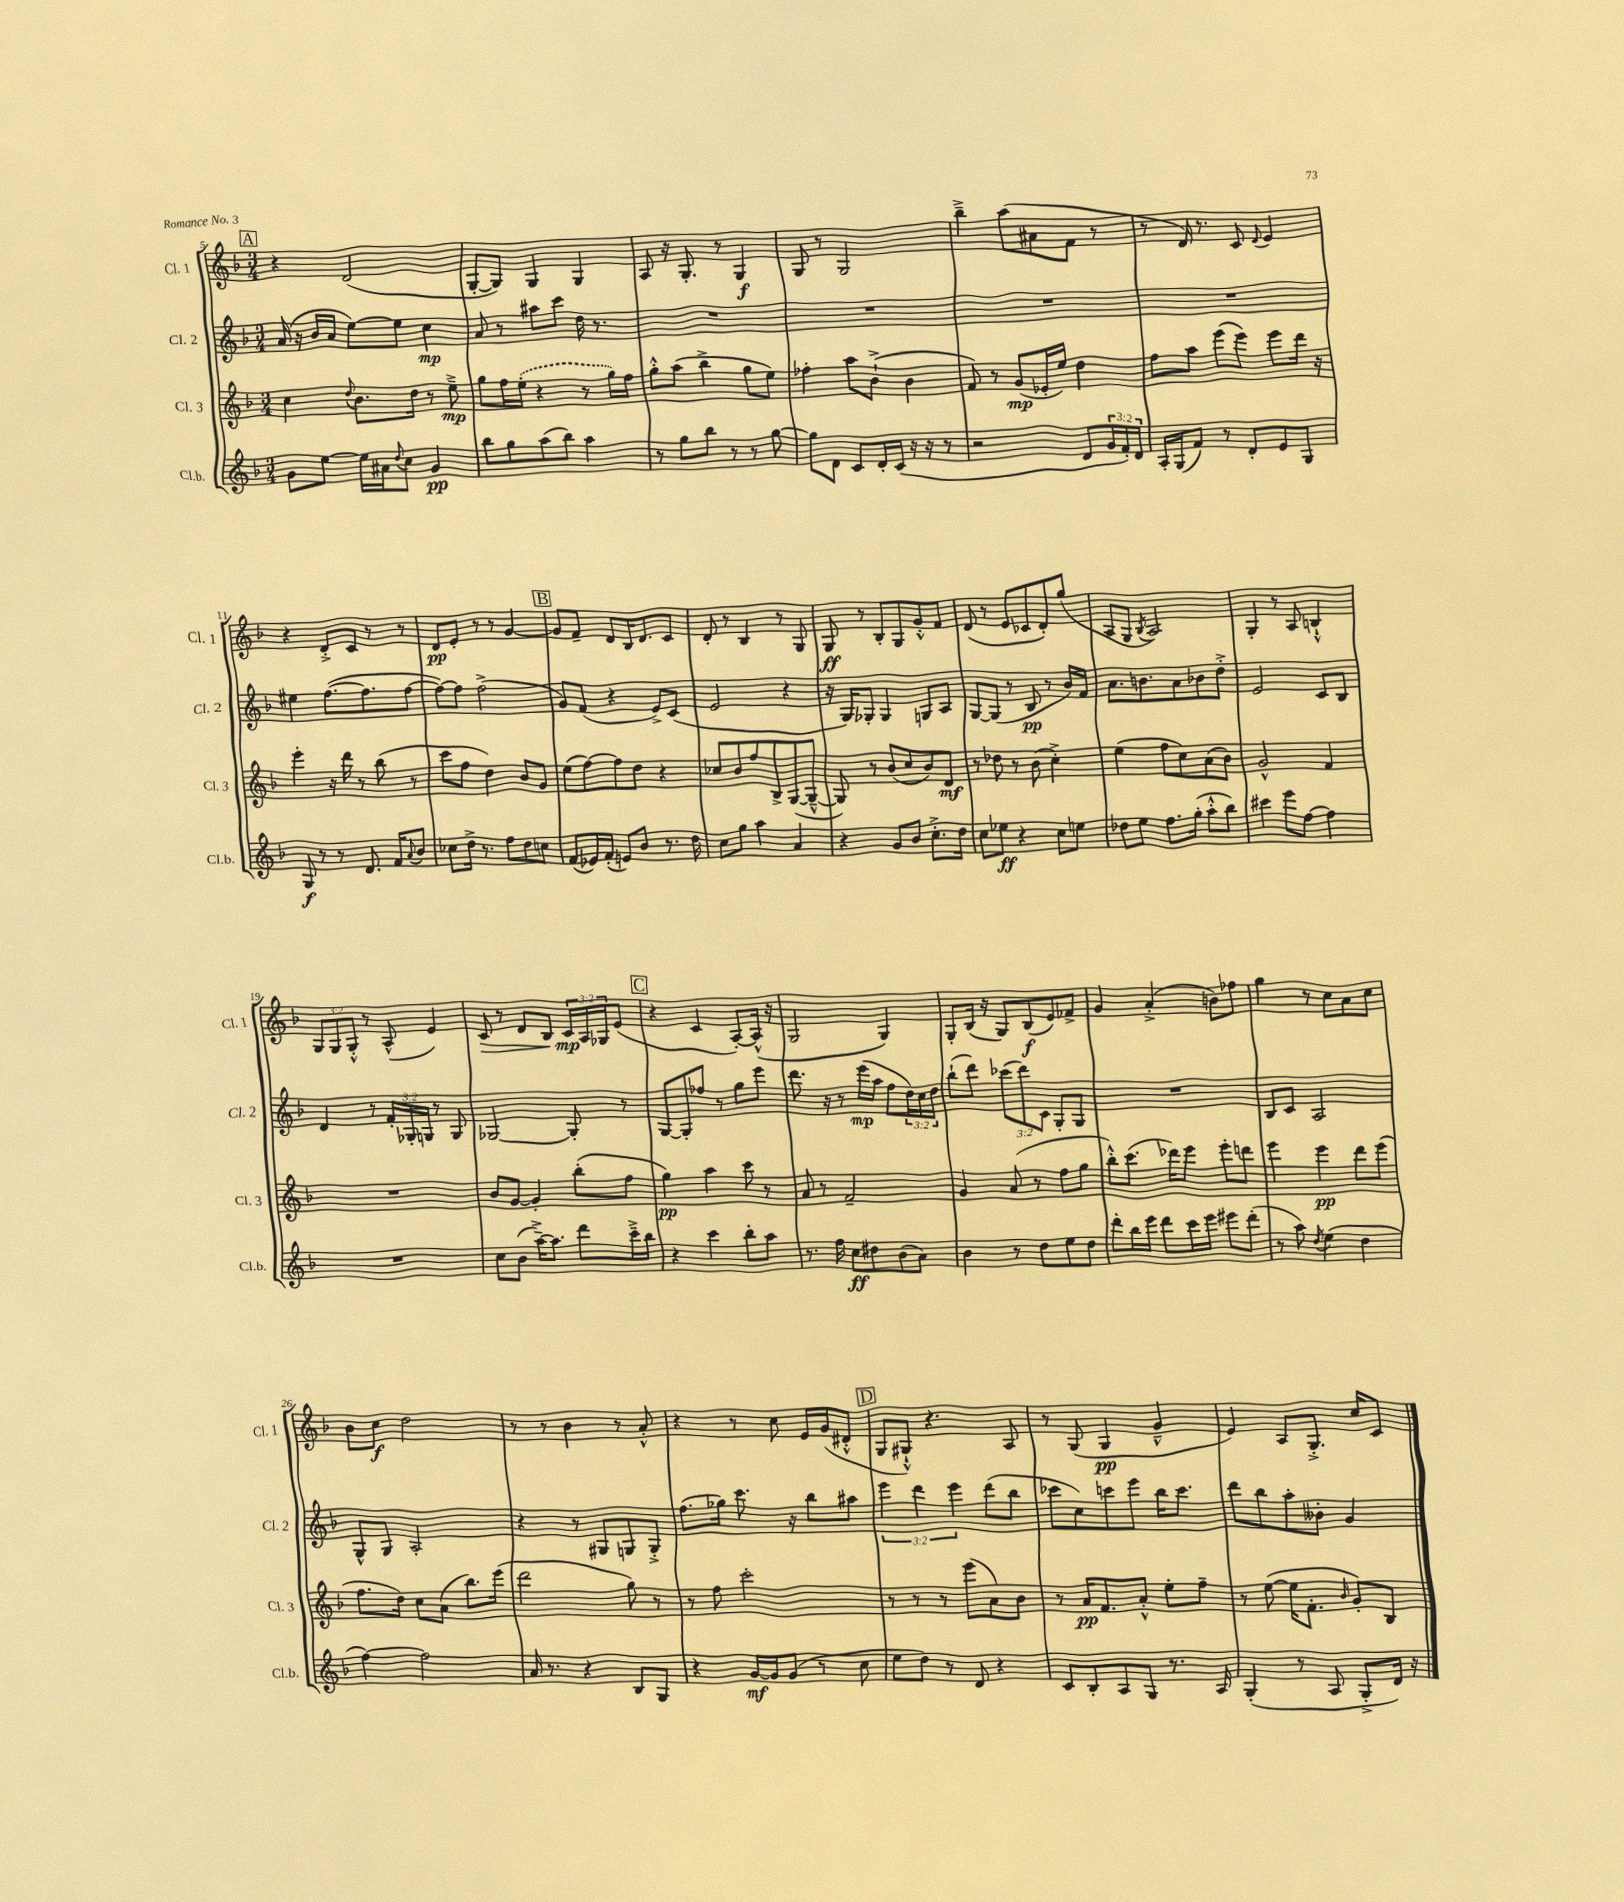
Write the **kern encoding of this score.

**kern	**kern	**kern	**kern
*staff4	*staff3	*staff2	*staff1
*clefG2	*clefG2	*clefG2	*clefG2
*k[b-]	*k[b-]	*k[b-]	*k[b-]
*M3/4	*M3/4	*M3/4	*M3/4
8g\L	4cc\	(16a/	4r
.	.	16r	.
[8ee\J	.	16b-/LL	.
.	.	16a/JJ	.
.	8qqdd/	.	.
16ee\]LL	8.b-\L	[8ee\L)	(2d/
16a#\J	.	.	.
8qqdd/	.	.	.
8cc\J	.	8ee\]J	.
.	16dd\Jk	.	.
4g/	8r	4cc\	.
.	8ee~^\	.	.
=	=	=	=
8bb-\L	8gg\L	8a/	[8G'/L
8gg\	16ff\L	8r	8G/]J)
.	(16ee'\JJ	.	.
(8aa\	4r	8aa#\L	4G/
8bb-\J)	.	8ccc\J	.
4aa\	8r	16dd\	4G/
.	.	8.r	.
.	16gg\LL)	.	.
.	16ff\JJ	.	.
=	=	=	=
8r	8gg'^^\L	2.r	8A/
8gg\L	(8aa\J	.	16r
.	.	.	8.G'/
8bb-\J	4bb-^\	.	.
8r	.	.	8r
8r	8gg\L	.	4G/
[8gg\	8ee\J)	.	.
=	=	=	=
8gg\]L	4ff-'\	2.r	8G/
8d\J	.	.	8r
8c/L	8aa\L	.	2G/
16d'/L	(8b-`^\J	.	.
(16c/JJ	.	.	.
16r	4b-\	.	.
16r	.	.	.
8r	.	.	.
=	=	=	=
2r	8f/)	2.r	4bb-~^\
.	8r	.	.
.	(8g/L	.	(8aa\L
.	16e-'/L	.	8a#\
.	16ee/JJ)	.	.
8d/L	4dd\	.	8f\J
24g/L	.	.	8r
24f'/)	.	.	.
24d/JJ	.	.	.
=	=	=	=
16A'/LL	8ff\L	2.r	8r
(16G/J	.	.	.
8f/J)	8aa\J	.	16d/)
.	.	.	8.r
8r	(8eee\L	.	.
8d'/L	8eee\J)	.	8c/
.	.	.	8qqd/
8e/	8eee\L	.	4e/
8G/J	16ddd\Jk	.	.
.	16r	.	.
=	=	=	=
8G/	4eee'\	4ee#\	4r
8r	.	.	.
8r	16r	([8.ff\L	8d'^/L
.	16ddd\	.	.
8.d/	8r	.	8c/J
.	.	8.ff\]	.
.	(8bb-\	.	8r
16f/LK	.	.	.
8qqa/	.	.	.
8b-/J	8r	[8ff\J	8r
=	=	=	=
8cc-\L	8ccc\L	8ff\_L)	8d/L
16dd^\Jk	8ff\J	8ff\]J	8e'/J
8.r	.	.	.
.	4dd\)	(2ff^\	8r
8ff\L	.	.	8r
8dd\	8b-/L	.	[4g/
8cc\J	8g/J	.	.
=	=	=	=
(8f/L	(8ee\L	8g/L)	8g/]L
16e-/L)	[8ff\)	(8f/J	8f~/J
(16f'/JJ	.	.	.
8e/L)	8ff\]	4r	8d/L
8b-/J	8dd\J	.	16B-/K
.	.	.	8.d/
8.r	4r	8e^/L)	.
.	.	(8c/J	8c/J
16dd\	.	.	.
=	=	=	=
8cc\L	8cc-/L	2e/	8d'/
8gg\J	8b-/	.	8r
4aa\	8ff/	.	4B-/
.	8B-^/	.	.
4a/	([8G/	4r	8r
.	8G~^^/_J	.	8G/
=	=	=	=
4r	8G/])	16r	8G/
.	.	16G/LK)	.
.	8r	8G-'/J	8r
8g/L	(8b-/L	4G-/	8B-'/L
8b-/J	8cc/	.	8G/
8.cc'^\L	8b-/)	8G/L	8g'^^/
.	8d/J	8A/J	8f/J
16dd\Jk	.	.	.
=	=	=	=
8cc\L	8r	[8G/L	(8d/
8ee-\J	8dd-\	(8G/]J	8r
4r	8r	8r	8e/L
.	(8b-\	8B-/	8c-/
8cc\L	4cc'^\)	8r	8d'/)
8ee\J	.	16b-/LL)	(8gg/J
.	.	16f/JJ	.
=	=	=	=
8dd-\L	(4ee\	8.a\L	8A/L
8ee\J	.	.	8G/J
.	.	8.b\	.
.	.	.	8qB-/
8.ff\L	8ff\L	.	2A/)
.	8cc\)	8a\	.
(16gg'\Jk	.	.	.
8aa'^^\L	(8a\	8b-\	.
8bb-\J)	8b-\J)	8dd'^\J	.
=	=	=	=
4ccc#\	2g^^/	2e/	4G'/
8eee\L	.	.	8r
[8ff\J	.	.	8A/
4ff\]	4f/	8c/L	4B`^^/
.	.	8B-/J	.
=	=	=	=
2.r	2.r	4d/	12G/L
.	.	.	12G/
.	.	.	12G'^^/J
.	.	8r	8r
.	.	24f'/LL	(8A^^/
.	.	24G-'/	.
.	.	24G/JJ	.
.	.	8r	4e/)
.	.	8G/	.
=	=	=	=
8cc\L	8b-/L	[2G-/	8c/
(8b-\J	[8g/J	.	8r
[16aa~^\LK)	4g'/]	.	8d/L
8.aa\]J	.	.	.
.	.	.	8B-/J
8ddd\L	(8bb-'\L	8G-'/]	24c/LL
.	.	.	24A/
.	.	.	24G-/J
16ccc~^\L	8ff\J	8r	(8e/J
16bb-\JJ	.	.	.
=	=	=	=
4r	4gg\)	[8G/L	4r
.	.	8G'/]	.
4ccc\	4aa\	8ff-/J	4c/
.	.	8r	.
8bb-'\L	8ccc\	8gg\L	[8A'/L)
8aa\J	8r	8eee\J	(16A^^/]Jk
.	.	.	16r
=	=	=	=
8.r	8a/	8.ddd\	2G/
.	8r	.	.
16ff\	.	16r	.
8cc\L	2f~/	8r	.
8dd#\	.	(16eee\LL	.
.	.	16aa\JJ	.
(8b-\	.	8ff\L	4G/)
8a\J)	.	24dd\L)	.
.	.	24cc\	.
.	.	24dd\JJ	.
=	=	=	=
4b-\	4g/	(8bb-`\L	8G'/L
.	.	8ddd\J)	(16B-/Jk
.	.	.	16r
8r	(8a/	(12ccc-\L	8G/L)
.	.	12ddd\)	.
8dd\L	8r	.	(8B-/
.	.	12c\J	.
8ee\	8ff\L	8G'/L	8e/)
8dd\J	8gg\J	8G/J	8f-^/J
=	=	=	=
8ddd'\L	8bb-'^^\L)	2.r	4g/
16bb-\L	(8.ccc\J	.	.
16eee\JJ	.	.	.
8ddd\L	.	.	(4a'^/
.	16ddd-\LK)	.	.
16ccc\L	8eee\J	.	.
16eee\JJ	.	.	.
8eee#\L	8eee'\L	.	8b\L)
(8ddd'\J	8ddd\J	.	8ff-\J
=	=	=	=
8r	4eee\	8B-/L	4gg\
8aa\)	.	8c/J	.
8qdd/	.	.	.
(4ee\	4eee\	2A/	8r
.	.	.	8cc\L
4dd\	8ddd\L	.	8a\
.	(8eee\J	.	8cc\J
=	=	=	=
[4ff\)	8.ff\L	8G^^/L	8b-\L
.	.	8G/J	8cc\J
.	16dd\Jk)	.	.
2ff\]	8cc\L	2A'/	2dd\
.	(8a\J	.	.
.	8.bb-\L)	.	.
.	(16eee\Jk	.	.
=	=	=	=
16a/	2ddd\	4r	8r
8.r	.	.	.
.	.	.	8r
4r	.	8r	4b-\
.	.	8G#/L	.
8B-/L	8gg\)	8G/	8r
8G/J	8r	8G'^/J	8a'^^/
=	=	=	=
4r	8r	(8.ff\L	4r
.	8ff\	.	.
.	.	16gg-\Jk)	.
[16g/LL	2ccc'\	8.ccc\	8r
16g/]J	.	.	.
(8g/J	.	.	8cc\
.	.	16r	.
8r	.	8bb-\L	16e/LL
.	.	.	(16g/J
8cc\	.	8aa#\J	8d#'^^/J
=	=	=	=
8ee\L	8r	6eee\	8G/L
8dd\J)	8r	.	8G#`^^/J)
.	.	6ddd\	.
8r	8r	.	4.r
.	.	6eee\	.
8d/	(8eee\L	.	.
4r	8a\)	(8ddd\L	.
.	8b-\J	8bb-\J	8A/
=	=	=	=
8c/L	8r	8ccc-\L	8r
8B-'/	16a/LK	8cc\)	(8G/
.	8.f/	.	.
8A/	.	8ccc\	4G/
8G/J	8a'^^/J	8eee\J	.
8.r	8ee'\L	16bb-\LK	4g~^^/
.	.	8.ccc\J	.
.	8ff~\J	.	.
16A/	.	.	.
=	=	=	=
(4G'/	8r	8ddd\L	4e/)
.	([8ee\	8bb-\	.
8r	16ee\]LK	8aa'\	8A/L
.	8.f'\J	.	.
8A/	.	8b--'\J	8.G'^/J
.	16qqb-/	.	.
8G'^/L	8g'/L)	4g/	.
.	.	.	16cc/LK
16d/Jk)	8B-/J	.	8c/J
16r	.	.	.
==	==	==	==
*-	*-	*-	*-
